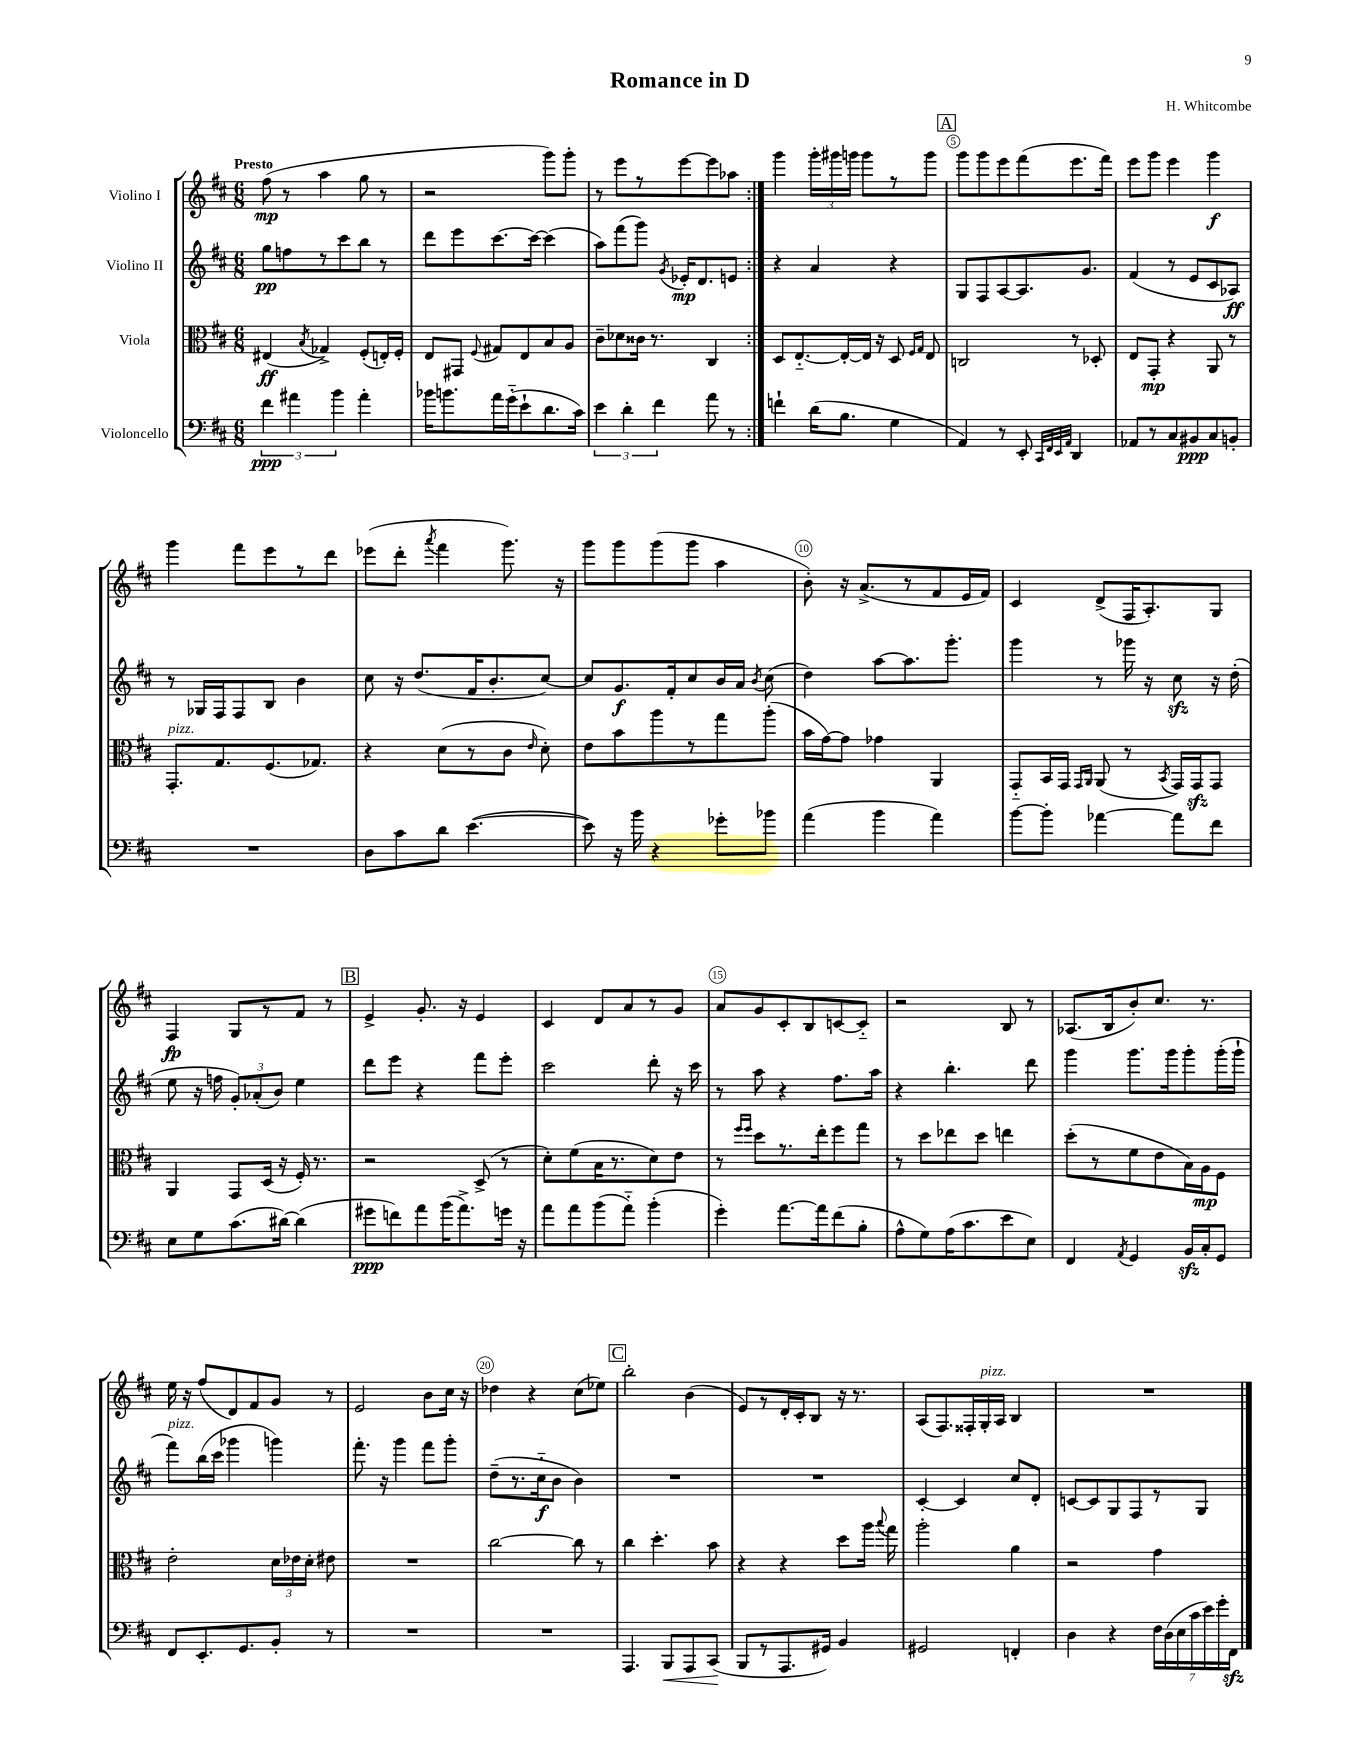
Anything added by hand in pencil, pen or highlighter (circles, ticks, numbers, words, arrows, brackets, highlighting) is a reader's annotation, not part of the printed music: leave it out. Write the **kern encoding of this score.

**kern	**kern	**kern	**kern
*staff4	*staff3	*staff2	*staff1
*clefF4	*clefC3	*clefG2	*clefG2
*k[f#c#]	*k[f#c#]	*k[f#c#]	*k[f#c#]
*M6/8	*M6/8	*M6/8	*M6/8
6f#	(4E#	8gg	(8ff#
.	.	8ff	8r
6a#	.	.	.
.	8qB	.	.
.	4G-^)	8r	4aa
6b	.	.	.
.	.	8ccc#	.
4a#'	(8F#'	8bb	8gg
.	16E')	8r	8r
.	16F#'	.	.
=	=	=	=
16b-	8E	8ddd	2r
8.b	.	.	.
.	8GG#	8eee	.
.	8qqF#	.	.
16a	8G#	[8.ccc#	.
(16g'~	.	.	.
8e`	8E	.	.
.	.	16ccc#_	.
8.d	8B	(4ccc#]	8ggg)
.	8A	.	8ggg'
16c#)	.	.	.
=	=	=	=
6e	8c#~	8aa)	8r
.	8d-	(8fff#	8eee
6d'	.	.	.
.	16c##	8ggg)	8r
.	8.r	.	.
6f#	.	.	.
.	.	8qg	.
.	.	16e-'	[8eee
.	.	8.d	.
8a	4C#	.	8eee]
8r	.	8e	8aa-
=:|!	=:|!	=:|!	=:|!
4f`	8D	4r	4ggg
.	[8.E'~	.	.
(16d	.	4a	24ggg'
.	.	.	24ggg#
8.B	16E'_	.	.
.	.	.	24ggg
.	16E]	.	8ggg
.	16r	.	.
4G	8D	4r	8r
.	16qqF#	.	.
.	16qqG	.	.
.	8E	.	8ggg
=	=	=	=
4AA)	2C	8G	8ggg
.	.	8F#	8ggg
8r	.	[8A	8eee
8EE'	.	8.A]	(8fff#
32qqCC#	.	.	.
32qqFF#	.	.	.
32qqEE	.	.	.
32qqAA	.	.	.
4DD	8r	.	8.eee
.	.	8.g	.
.	8D-'	.	.
.	.	.	16fff#)
=	=	=	=
8AA-	8E	(4f#	8eee
8r	8GG'	.	8ggg
8C#	4r	8r	4eee
8BB#	.	8e	.
8C#	8AA	8c#	4ggg
8BB'	8r	8A-)	.
=	=	=	=
2.r	8.GG'	8r	4ggg
.	.	16G-	.
.	8.G	16F#	.
.	.	8F#	8fff#
.	(8.F#	8B	8eee
.	.	4b	8r
.	8.G-)	.	.
.	.	.	8ddd
=	=	=	=
8D	4r	8cc#	(8eee-
8c#	.	16r	8ddd'
.	.	(8.dd	.
.	.	.	8qaaa
8d	(8d	.	4fff#
([4.e	8r	16f#	.
.	.	8.b'	.
.	8c#	.	8.ggg)
.	16qqe	.	.
.	8d')	[8cc#)	.
.	.	.	16r
=	=	=	=
8e])	8e	8cc#]	8ggg
16r	8b	8.g	8ggg
16b	.	.	.
4r	8aa	.	(8ggg
.	.	16f#'	.
.	8r	8cc#	8ggg
8g-'	8gg	16b	4aa
.	.	16a	.
.	.	8qb	.
8b-	(8aa'	(8cc#	.
=	=	=	=
(4a	16b	4dd)	8b')
.	[16g)	.	.
.	8g]	.	16r
.	.	.	(8.a^
4b	4g-	[8aa	.
.	.	8.aa]	8r
4a)	4AA	.	8f#
.	.	8.ggg'	.
.	.	.	16e
.	.	.	16f#)
=	=	=	=
[8b	8GG'~	4ggg	4c#
8b']	16BB	.	.
.	16GG	.	.
.	16qqGG	.	.
.	16qqAA	.	.
[4a-	(8AA	8r	(8d^
.	8r	16ggg-	16F#
.	.	16r	8.A')
.	8qBB	.	.
8a-]	16GG)	8cc#	.
.	16GG	.	.
8f#	8GG	16r	8G
.	.	(16dd'	.
=	=	=	=
8E	4AA	8ee	4F#
8G	.	16r	.
.	.	16ff	.
(8.c#	8GG	12g')	8G
.	.	(12a-'	.
.	(16D	.	8r
.	.	12b)	.
[16d#)	16r	.	.
(4d#]	16F#')	4ee	8f#
.	8.r	.	.
.	.	.	8r
=	=	=	=
8g#	2r	8ddd	4e^
8f)	.	8eee	.
8a	.	4r	8.g'
(16b	.	.	.
8.a^)	.	.	16r
.	(8D^	8fff#	4e
16g	8r	8eee'	.
16r	.	.	.
=	=	=	=
8a	8d')	2ccc#	4c#
8a	(8f#	.	.
(8b	16B	.	8d
.	8.r	.	.
8a'~)	.	.	8a
(4b'	8d)	8ddd'	8r
.	8e	16r	8g
.	.	16ccc#	.
=	=	=	=
4g')	8r	8r	8a
.	16qqff#	.	.
.	16qqff#	.	.
.	8dd	8aa	8g
[8.a	8.r	4r	8c#'
.	.	.	8B
16a]	16ee'	.	.
(8f#	8ff#	8.ff#	[8c
8B'	8gg	.	8c'~]
.	.	16aa	.
=	=	=	=
8A^^	8r	4r	2r
8G)	8dd	.	.
(16A	8ee-	4.bb'	.
8.c#	.	.	.
.	8dd	.	.
8e	4ee	.	8B
8E)	.	8ddd	8r
=	=	=	=
4FF#	(8dd'	4ggg	(8.A-
.	8r	.	.
.	.	.	16B
8qAA	.	.	.
4GG	8f#	8.ggg	8b')
.	8e	.	8.cc#
.	.	16ggg	.
16BB	16B)	8ggg'	.
16C#'	16A	.	8.r
8GG	8F#	(16ggg'	.
.	.	16ggg`	.
=	=	=	=
8FF#	2e'	8fff#)	16ee
.	.	.	16r
8.EE'	.	(16bb	(8ff#
.	.	16ccc#	.
.	.	4ggg-	8d)
8.GG	.	.	.
.	.	.	8f#
8BB'	24d	4ggg)	8g
.	24e-	.	.
.	24d'	.	.
8r	8e#	.	8r
=	=	=	=
2.r	2.r	8.fff#'	2e
.	.	16r	.
.	.	4ggg	.
.	.	8fff#	8b
.	.	8ggg'	16cc#
.	.	.	16r
=	=	=	=
2.r	[2cc#	(8dd~	4dd-
.	.	8.r	.
.	.	.	4r
.	.	16cc#'~	.
.	.	8b	.
.	8cc#]	4b)	(8cc#
.	8r	.	8ee-)
=	=	=	=
4.AAA	4cc#	2.r	2bb'
.	4.dd'	.	.
8BBB	.	.	.
8AAA	.	.	(4b
(8CC#	8b	.	.
=	=	=	=
8BBB	4r	2.r	8e)
8r	.	.	8r
8.AAA	4r	.	16d'
.	.	.	16c#'
.	.	.	8B
16GG#)	.	.	.
4BB	8dd	.	16r
.	.	.	8.r
.	16aa	.	.
.	8qqbb	.	.
.	16gg	.	.
=	=	=	=
2GG#	2aa'	[4c#'	(8A
.	.	.	8.F#)
.	.	4c#]	.
.	.	.	16F##'
.	.	.	16G'
.	.	.	16A
4FF'	4a	8cc#	4B
.	.	8d'	.
=	=	=	=
4D	2r	[8c	2.r
.	.	8c]	.
4r	.	8G	.
.	.	8F#	.
28F#	4g	8r	.
(28D	.	.	.
28E	.	.	.
28c#	.	.	.
.	.	8G	.
28e)	.	.	.
28g'	.	.	.
28FF#	.	.	.
==	==	==	==
*-	*-	*-	*-
